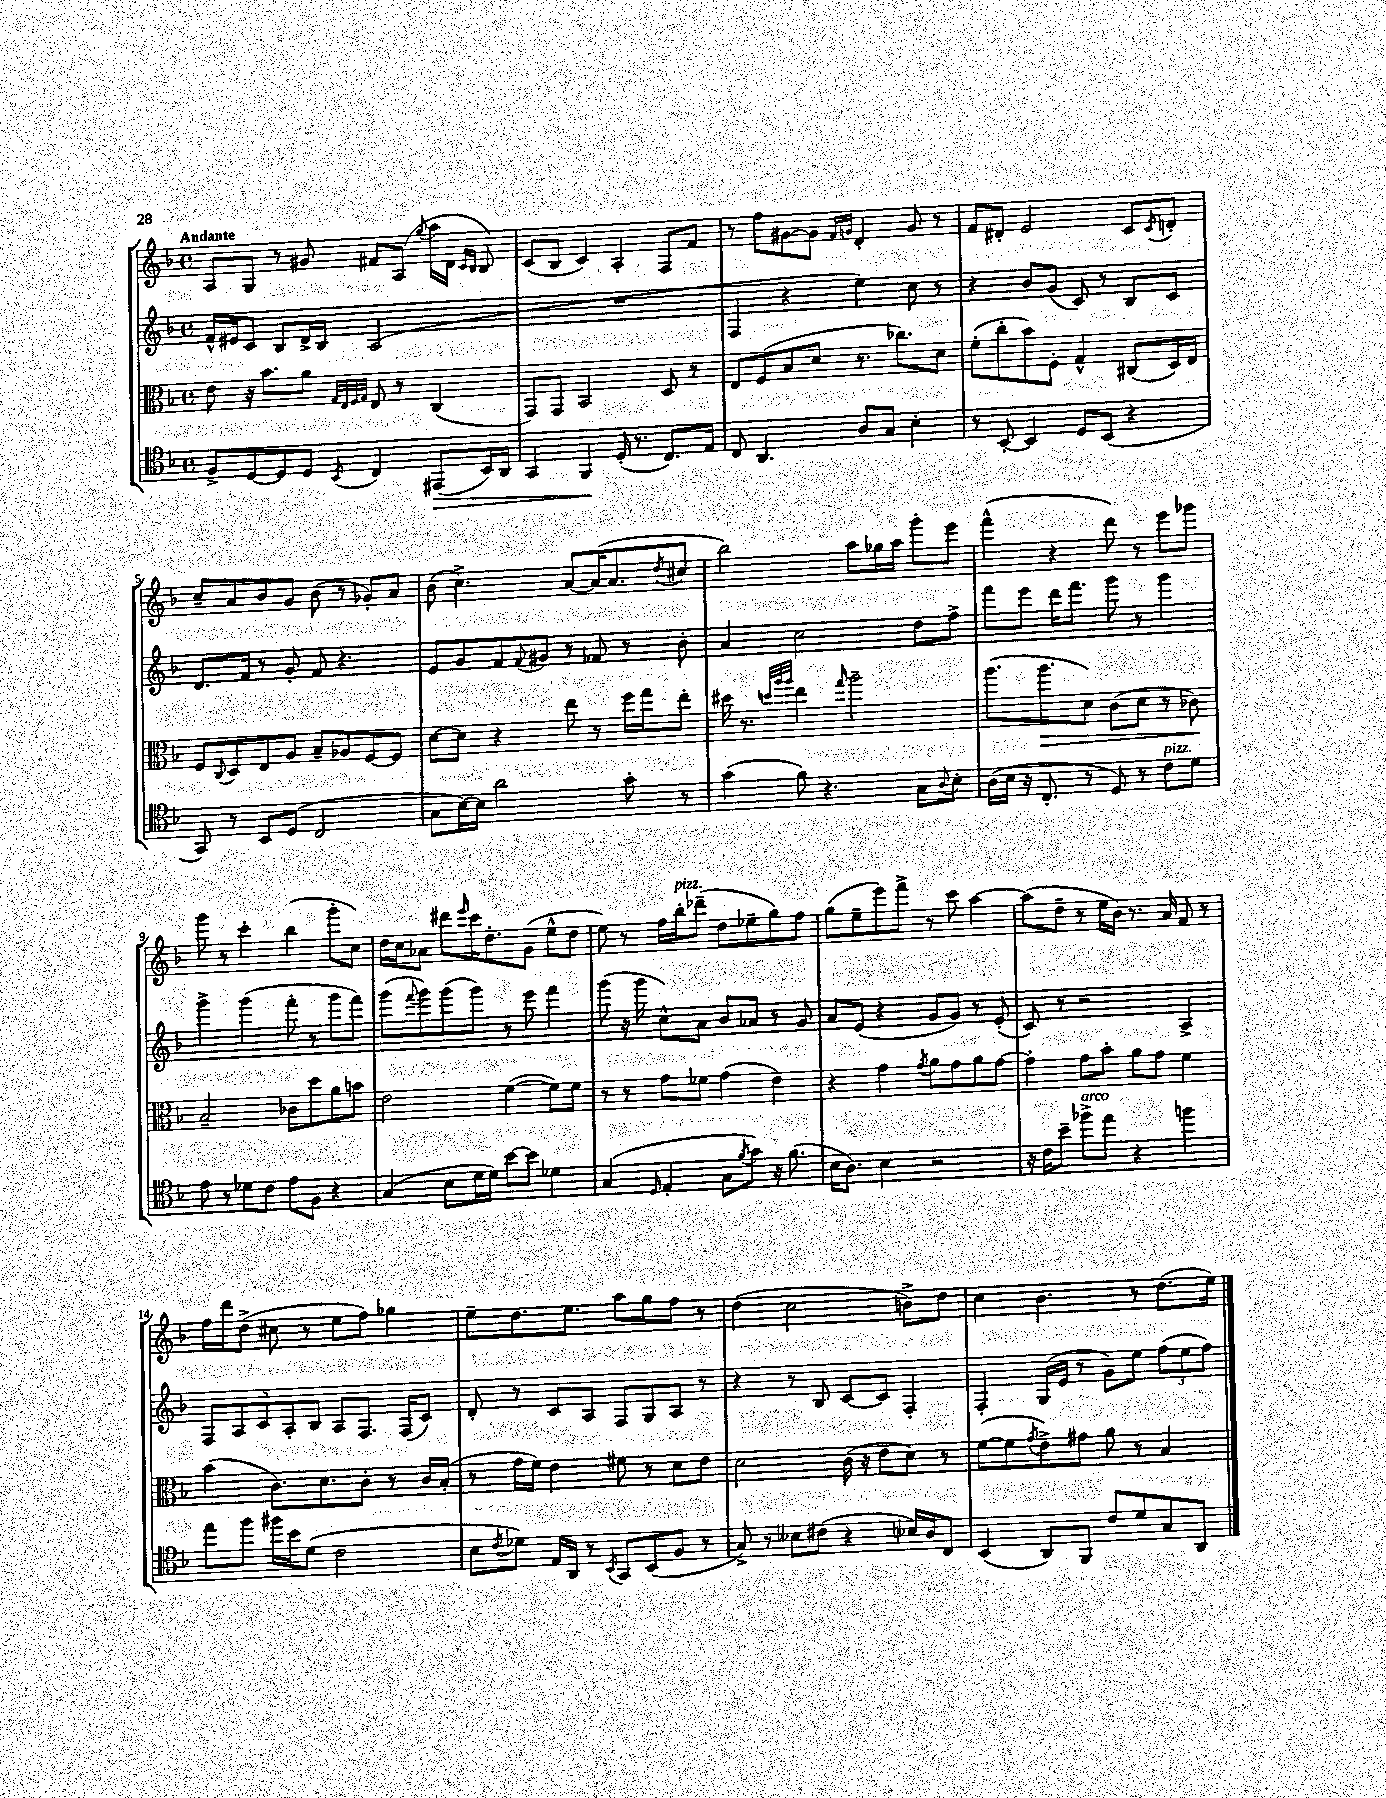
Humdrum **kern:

**kern	**kern	**kern	**kern
*staff4	*staff3	*staff2	*staff1
*clefC4	*clefC3	*clefG2	*clefG2
*k[b-]	*k[b-]	*k[b-]	*k[b-]
*M4/4	*M4/4	*M4/4	*M4/4
*met(c)	*met(c)	*met(c)	*met(c)
8F^/L	8e\	16f^^/LL	8A/L
.	.	16e#/J	.
[8D/	16r	8c/J	8G/J
.	8.b-\L	.	.
8D/]	.	8B-/L	8r
8D/J	8a\J	16d^/L	8g#/
.	.	16B-/JJ	.
.	32qqG/LLL	.	.
.	32qqE/	.	.
.	32qqF/	.	.
8qBB-/	32qqG/JJJ	.	.
4C/	8E/	(2A/	8f#/L
.	8r	.	(8A/J
.	.	.	8qgg/
(8EE#/L	(4C/	.	16aa\LL
.	.	.	16d\JJ
.	.	.	16qqc/LL
.	.	.	16qqB-/JJ
16BB-/L)	.	.	8B-/)
16AA/JJ	.	.	.
=	=	=	=
4GG/	8GG/L)	1r	(8c/L
.	8GG/J	.	8B-/J
4FF/	2BB-/	.	4c/)
(16D'/	.	.	4A'/
8.r	.	.	.
8.C/L)	8D/	.	8F/L
.	8r	.	8f/J
16E/Jk	.	.	.
=	=	=	=
8C/	8E/L	4F/	8r
4.AA/	(8F/	.	8ff\L
.	8B-/	4r	[8g#\
.	8d/J	.	8g#\]J
.	.	.	16qqf/LL
.	.	.	16qqg/JJ
8A/L	8.r	4ee\)	4d'/
8G/J	.	.	.
.	8.cc-\L)	.	.
4B-'\	.	8cc\	8g/
.	8d\J	8r	8r
=	=	=	=
8r	(8f'\L	4r	8f/L
[8BB-'/	8cc'\	.	8d#'/J
4BB-/]	8b-\)	8b-/L	2e/
.	8F'\J	(8g/J	.
8D/L	4G^^/	8c/)	.
(8BB-/J	.	8r	.
4r	(8C#/L	8B-/L	8c/L
.	.	.	8qc/
.	16D/L)	8c/J	8d'/J
.	16E/JJ	.	.
=	=	=	=
8GG/)	8F/L	8.d/L	8cc~/L
.	8qqC/	.	.
8r	8D/	.	8a/
.	.	16f/Jk	.
8BB-/L	8E/	8r	8b-/
(8D/J	8A/J	8g'/	8g/J
2C/	8B-~/L	8f/	(8b-\
.	8A-/	4.r	8r
.	[8F/	.	8g-'/L)
.	8F/]J	.	8a/J
=	=	=	=
8G\L	[8d\L	8e/L	(8b-\
[16B-\L)	8d\]J	8g/	4.cc^\)
16B-\]JJ	.	.	.
2a\	4r	8f/	.
.	.	8qqf/	.
.	.	8g#/J	.
.	8ee\	8r	[8a/L
.	8r	8f-/	(16a/]K
.	.	.	8.a/
8g'\	16ff\LL	8r	.
.	16gg\J	.	.
.	.	.	8qdd/
8r	8ee'\J	8b-'\	8cc#/J
=	=	=	=
(4g\	16dd#\	4a/	2bb-\)
.	8.r	.	.
.	32qqdd/LLL	.	.
.	32qqaa/	.	.
.	32qqaa/JJJ	.	.
8f\)	4ee\	2cc\	.
4.r	.	.	.
.	16qqgg/	.	.
.	2aa~\	.	8aa\L
.	.	.	16gg-\L
.	.	.	16aa\JJ
8G\L	.	8dd\L	8ggg'\L
8qqA/	.	.	.
8B-'\J	.	8ff^\J	8eee\J
=	=	=	=
(16A\LL	(8.aa\L	8fff\L	(4fff^^\
16B-\JJ	.	.	.
16r	.	8eee\J	.
8.C'/	8.aa\	.	.
.	.	16ddd\LK	4r
.	.	8.fff\J	.
8r	8d\J)	.	.
8D/)	(8c\L	8ggg\	8ddd\)
8r	8d\J	8r	8r
8c\L	8r	4ggg\	8eee\L
8d\J	8c-\)	.	8ggg-\J
=	=	=	=
8e\	2B-~/	4ggg^\	8ggg\
8r	.	.	8r
8d-\L	.	(4ggg\	4ccc'\
8c\J	.	.	.
8e\L	8c-\L	8fff'\	(4bb-\
8F\J	8dd\	8r	.
4r	8a\	8ggg\L	8ggg'\L
.	8b\J	8fff\J)	8cc\J)
=	=	=	=
(4G/	2e\	(8ggg\L	16dd\LL
.	.	.	16cc\J
.	.	8qqfff/	.
.	.	8ggg\)	8a-\J
8B-\L	.	(8ggg\	8ddd#\L
.	.	.	16qqeee/
16d\L	.	8ggg\J)	16ccc\K
16d\JJ)	.	.	8.dd'\
[8b-\L	([4f\	8r	.
8b-\]J	.	8eee\	(8g\J
4d-\	8f\]L)	4fff\	8ee^^\L
.	8f\J	.	8dd\J
=	=	=	=
(4G/	8r	(8ggg\	8ee\)
.	8r	16r	8r
.	.	16ggg\	.
16qqD/	.	.	.
4E'/	8g\L	8cc^^\L)	16ff\LL
.	.	.	16bb-'\J
.	8f-\J	8a\J	(8ddd-~\J
8G\L	(4g\	8b-/L	8dd\L
8qf/	.	.	.
8g\J)	.	8a-/J	8ee-~\
16r	4e\)	8r	8gg\)
(8.f\	.	.	.
.	.	8g/	8ff\J
=	=	=	=
16B-\LK	4r	8a/L	(8gg\L
8.A\J)	.	.	.
.	.	(8e/J	8ee~\
4B-\	4g\	4r	8eee\)
.	.	.	8fff^\J
.	8qg/	.	.
2r	8a\L	8g/L	8r
.	8g\	8g/J)	8ccc\
.	8a\	8r	[4aa\
.	[8g\J	(8e'/	.
=	=	=	=
16r	4g'\]	8c/)	(8aa\]L
16c\LK	.	.	.
8b-~\J	.	8r	8dd~\J
8ff-^\L	8g\L	2r	8r
8ee\J	8b-'\J	.	16ee\LL
.	.	.	16b-\JJ)
4r	8a\L	.	8.r
.	8g\J	.	.
.	.	.	16a/
4ff\	4f\	4A^/	8f/
.	.	.	8r
=	=	=	=
8ee\L	(4b-\	10F/L	16ff\LL
.	.	.	16ddd\J
.	.	10A/	.
8ff\J	.	.	(8dd^\J
.	.	10c/	.
16ff#\LL	8.c\L)	.	8cc#\
.	.	10A'/	.
16b-\J	.	.	.
(8d\J	.	.	8r
.	.	10B-/J	.
.	8.d\	.	.
2c\	.	8A/L	8ee\L
.	8c'\J	8.F/J	8ff\J)
.	8r	.	4gg-\
.	.	(16F/LK	.
.	16c/LL	8c/J)	.
.	(16B-'/JJ	.	.
=	=	=	=
8B-\L	8r	8d'/	8ee~\L
8qc/	.	.	.
8d-\J)	16g\LL	8r	8.dd\
.	16f\JJ)	.	.
16E/LL	4e\	8c/L	.
16AA/JJ	.	.	8.ee\J
8r	.	8A/J	.
8qBB-/	.	.	.
8GG/L	8f#\	8F/L	8aa\L
(8BB-/	8r	8G/	8gg\
8F/J	8d\L	8A/J	8ff\J
8r	8e\J	8r	8r
=	=	=	=
8G^/)	2d\	4r	(4dd\
8r	.	.	.
8B--\L	.	8r	2cc\
(8c#\J	.	8B-/	.
4r	(16c\	[8c/L	.
.	16r	.	.
.	8e\L	8c/]J	.
16B-/LL)	8d\J)	4F'/	8b^\L)
16A/J	.	.	.
8C/J	8r	.	8dd\J
=	=	=	=
(4BB-/	([8f\L	4F'/	4cc\
.	8f\]	.	.
.	8qg/	.	.
8AA/L)	8e^\)	(16G/LL	4.b-\
.	.	16e/JJ	.
8FF/J	8g#\J	8r	.
8c/L	8a\	8g\L)	.
8d/	8r	8ee\J	8r
8G/	4B-/	(12ff\L	(8.dd\L
.	.	12ee\	.
8AA/J	.	.	.
.	.	12ff\J)	.
.	.	.	16ee\Jk)
==	==	==	==
*-	*-	*-	*-
